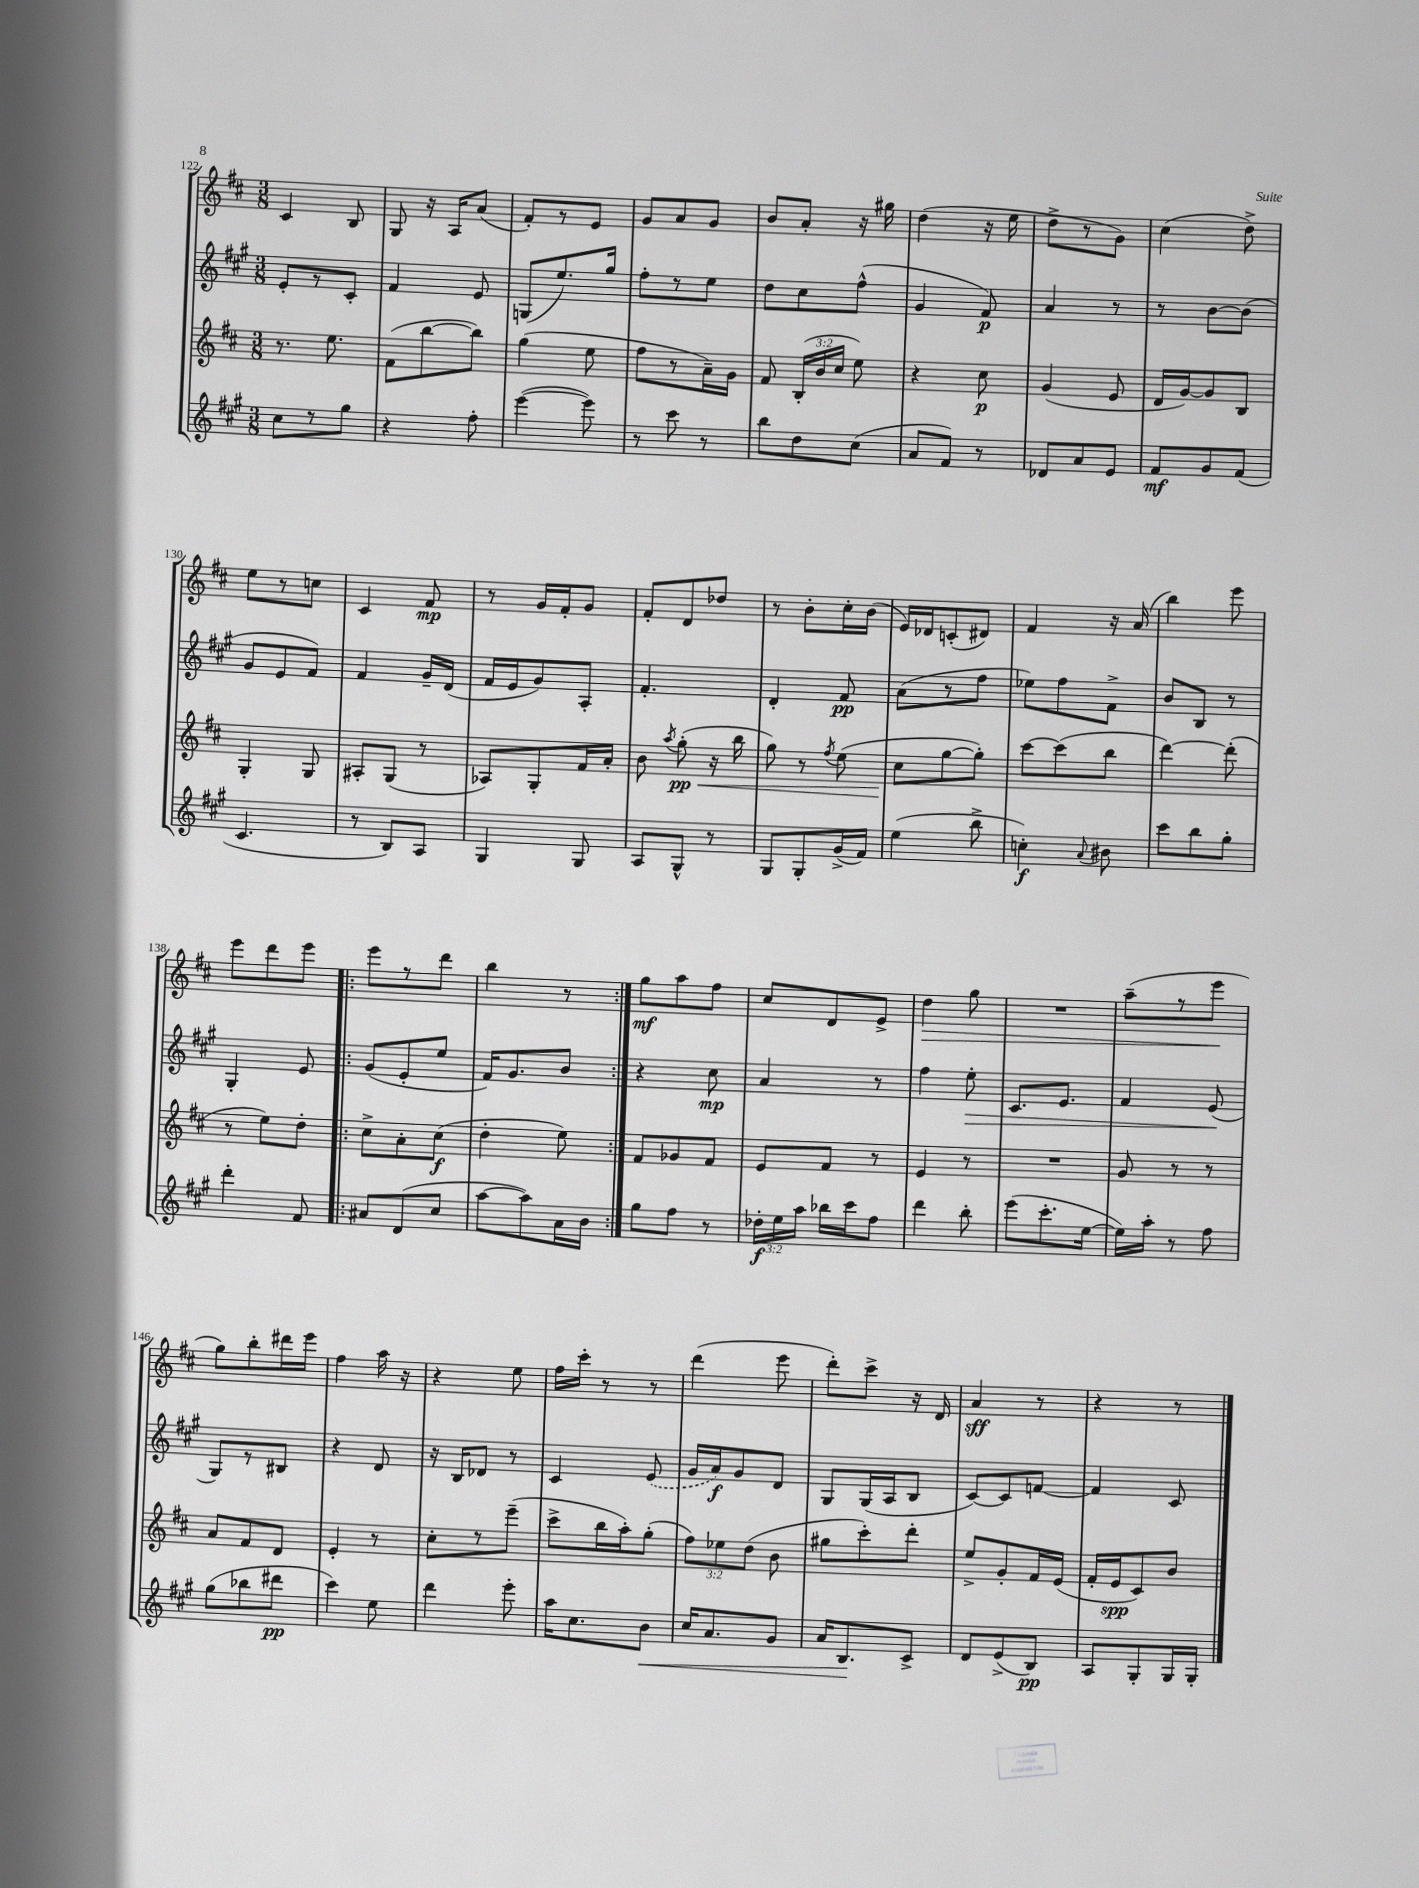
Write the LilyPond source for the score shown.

<<
\new StaffGroup <<
\new Staff = "s0" {
    \clef treble \key d \major \numericTimeSignature \time 3/8
    \autoBeamOff cis'4 b8 |
    g8 r16 a16[ a'8]( |
    fis'8[-.) r8 e'8] |
    g'8[ a'8 g'8] |
    b'8[ a'8]-. r16 gis''16 |
    d''4( r16 e''16 |
    d''8[-> r8 g'8]) |
    cis''4( d''8->) |
    e''8[ r8 c''8] |
    cis'4 fis'8\mp |
    r8 g'16[ fis'16-. g'8] |
    fis'8[-. d'8 des''8] |
    r8 b'8[-. cis''16-. b'16]( |
    e'16[) des'16 c'8-.( dis'8]) |
    fis'4 r16 a'16( |
    b''4) e'''8 |
    e'''8[ d'''8 e'''8] |
    \repeat volta 2 { e'''8[ r8 d'''8] |
    b''4 r8 | }
    g''8[\mf a''8 fis''8] |
    cis''8[ d'8 e'8]-> |
    d''4\> g''8 |
    R4. |
    a''8[--( r8 e'''8]\! |
    g''8[) b''8-. dis'''16 e'''16] |
    fis''4 a''16 r16 |
    r4 e''8 |
    fis''16[ cis'''16]-. r8 r8 |
    d'''4( e'''8 |
    d'''8[-.) cis'''8]-> r16 d'16 |
    a'4\sff r8 |
    r4 r8 \bar "|." |
}
\new Staff = "s1" {
    \clef treble \key a \major \numericTimeSignature \time 3/8
    \autoBeamOff e'8[-. r8 cis'8]-. |
    fis'4 e'8 |
    g8[( e''8.) gis''16] |
    fis''8[-. r8 e''8] |
    d''8[ cis''8 fis''8]-^( |
    gis'4 fis'8\p) |
    a'4 r8 |
    r8 b'8[~ b'8]( |
    gis'8[ e'8 fis'8]) |
    fis'4 gis'16[-- d'16]( |
    fis'16[ e'16 gis'8) a8]-. |
    fis'4.-. |
    d'4-. fis'8\pp |
    a'8[( r8 fis''8] |
    ees''8[) fis''8 fis'8]-> |
    b'8[ b8] r8 |
    gis4-. e'8 |
    \repeat volta 2 { gis'8[( e'8-. e''8] |
    fis'16[) gis'8. b'8] | }
    r4 cis''8\mp |
    a'4 r8 |
    fis''4 e''8-.\> |
    cis'8.[ e'8.] |
    fis'4 e'8\!( |
    gis8[) r8 bis8] |
    r4 d'8 |
    r16 b16[ des'8] r8 |
    cis'4 \once \slurDashed e'8( |
    gis'16[ a'16\f) gis'8 d'8] |
    gis8[ gis16( a16 b8] |
    cis'8[~) cis'8 f'8]~ |
    f'4 cis'8 \bar "|." |
}
\new Staff = "s2" {
    \clef treble \key d \major \numericTimeSignature \time 3/8 \override Staff.TupletNumber.text = #tuplet-number::calc-fraction-text
    \autoBeamOff r8. e''8. |
    fis'8[( b''8~ b''8]) |
    g''4( e''8 |
    fis''8[ r8 a'16--) g'16] |
    fis'8 \tuplet 3/2 { b16[-.( b'16 cis''16] } e''8) |
    r4 cis''8\p |
    g'4( e'8 |
    d'16[ g'16~) g'8 b8] |
    g4-. g8 |
    ais8[-. g8]( r8 |
    aes8[) g8-. fis'16 a'16]-. |
    b'8 \acciaccatura { a''8 } g''8-.\pp\<( r16 b''16 |
    g''8) r8 \acciaccatura { fis''8 } e''8( |
    cis''8[\! g''8~ g''8]-.) |
    cis'''8[~ cis'''8( b''8] |
    d'''4~) d'''8-.( |
    r8 e''8[) d''8]-. |
    \repeat volta 2 { cis''8[-> a'8-. cis''8]\f( |
    d''4-. e''8) | }
    fis'8[ ges'8 fis'8] |
    e'8[ fis'8] r8 |
    e'4 r8 |
    R4. |
    g'8 r8 r8 |
    a'8[ fis'8 d'8] |
    e'4-. r8 |
    cis''8[-. r8 e'''8]--( |
    cis'''8[-> b''16 a''16-.) g''8]-.( |
    \tuplet 3/2 { fis''8[) ees''8 d''8]( } b'8 |
    gis''8[ cis'''8-.) d'''8]-. |
    e''8[-> g'8-. fis'16 e'16]( |
    fis'16[-. e'16\spp cis'8) b'8] \bar "|." |
}
\new Staff = "s3" {
    \clef treble \key a \major \numericTimeSignature \time 3/8 \override Staff.TupletNumber.text = #tuplet-number::calc-fraction-text
    \autoBeamOff cis''8[ r8 gis''8] |
    r4 fis''8-. |
    e'''4~( e'''8) |
    r8 cis'''8 r8 |
    b''8[ d''8 cis''8]( |
    a'8[ fis'8]) r8 |
    des'8[ a'8 e'8] |
    fis'8[\mf gis'8 fis'8]( |
    cis'4. |
    r8 b8[) a8] |
    gis4 gis8 |
    a8[ gis8]-^ r8 |
    gis8[ gis8-. gis'16->( fis'16]) |
    e''4( b''8-> |
    c''4-.\f) \appoggiatura { a'8 } bis'8 |
    cis'''8[ b''8 gis''8]-. |
    d'''4-. fis'8 |
    \repeat volta 2 { ais'8[ d'8( cis''8] |
    a''8[~ a''8) a'16 b'16] | }
    gis''8[ fis''8] r8 |
    \tuplet 3/2 { des''16[-.\f e''16 a''16] } bes''16[ cis'''16 fis''8] |
    d'''4 b''8-. |
    e'''8[( cis'''8.-. e''16]~ |
    e''16[) a''16]-. r8 fis''8 |
    gis''8[( bes''8 dis'''8]\pp |
    cis'''4) e''8 |
    d'''4 e'''8-. |
    a''16[ cis''8. b'8]\< |
    cis''16[ a'8. gis'8] |
    a'16[ b8.\! cis'8]-> |
    d'8[ e'8->( b8]\pp) |
    a8[ gis8-. gis16 gis16]-. \bar "|." |
}
>>
>>
\layout { \context { \Score currentBarNumber = #122 } }
